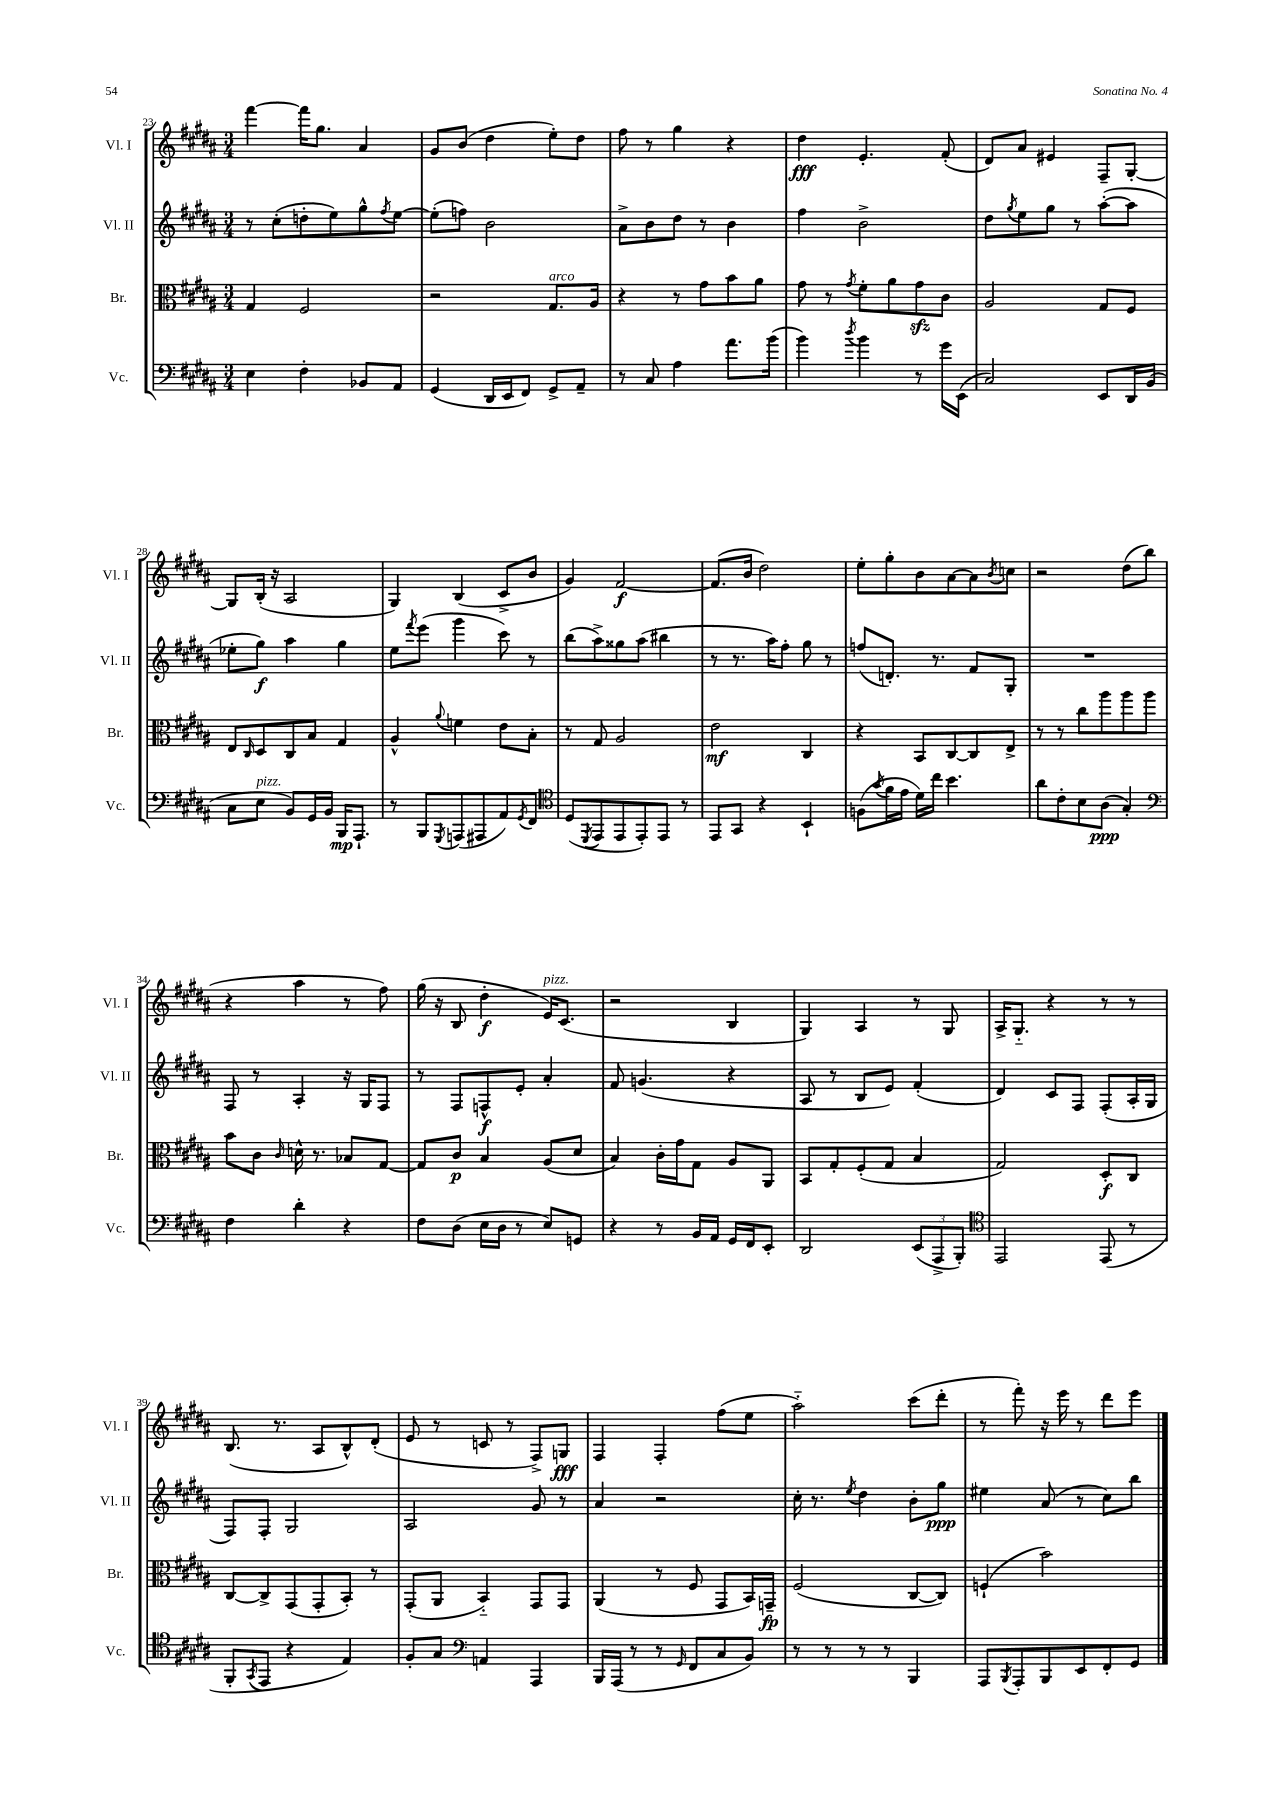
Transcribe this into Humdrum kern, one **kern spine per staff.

**kern	**kern	**kern	**kern
*staff4	*staff3	*staff2	*staff1
*clefF4	*clefC3	*clefG2	*clefG2
*k[f#c#g#d#a#]	*k[f#c#g#d#a#]	*k[f#c#g#d#a#]	*k[f#c#g#d#a#]
*M3/4	*M3/4	*M3/4	*M3/4
4E	4G#	8r	[4fff#
.	.	(8cc#'	.
4F#'	2F#	8dd'	16fff#]
.	.	.	8.gg#
.	.	8ee)	.
8BB-	.	8gg#^^	4a#
.	.	8qff#	.
8AA#	.	[8ee	.
=	=	=	=
(4GG#	2r	(8ee']	8g#
.	.	8ff)	(8b
16DD#	.	2b	4dd#
16EE	.	.	.
8FF#)	.	.	.
8GG#^	8.G#	.	8ee')
8AA#~	.	.	8dd#
.	16A#	.	.
=	=	=	=
8r	4r	8a#^	8ff#
8C#	.	8b	8r
4A#	8r	8dd#	4gg#
.	8g#	8r	.
8.a#	8b	4b	4r
.	8a#	.	.
(16b	.	.	.
=	=	=	=
4b)	8g#	4ff#	4dd#
.	8r	.	.
8qdd#	8qg#	.	.
4b	8f#'	2b^	4.e'
.	8a#	.	.
8r	8g#	.	.
16g#	8c#	.	(8f#'
(16EE	.	.	.
=	=	=	=
2C#)	2A#	8dd#	8d#)
.	.	8qgg#	.
.	.	8ee	8a#
.	.	8gg#	4e#
.	.	8r	.
8EE	8G#	([8aa#'	8F#~
16DD#	8F#	8aa#]	[8G#'
(16BB	.	.	.
=	=	=	=
8C#	8E	8ee-'	8G#]
.	16qqC#	.	.
8E	8D#	8gg#)	(16B'
.	.	.	16r
8BB)	8C#	4aa#	2A#
16GG#	8B	.	.
16BB	.	.	.
16BBB	4G#	4gg#	.
8.AAA#`	.	.	.
=	=	=	=
8r	4A#^^	8ee	4G#)
.	.	8qfff#	.
8BBB	.	(8eee	.
8qGGG#	8qqa#	.	.
(8AAA	4f	4ggg#	(4B
8AAA#	.	.	.
8AA#)	8e	8ccc#)	8c#^
8qGG#	.	.	.
8FF#	8B'	8r	8b
=	=	=	=
*clefC4	*	*	*
(8D#	8r	(8bb	4g#)
8qDD#	.	.	.
8EE	8G#	8aa#^)	.
8EE	2A#	8gg##	[2f#
8EE')	.	(8aa#	.
8EE	.	4bb#	.
8r	.	.	.
=	=	=	=
8EE	2e	8r	(8.f#]
8GG#	.	8.r	.
.	.	.	16b
4r	.	.	2dd#)
.	.	16aa#)	.
.	.	8ff#'	.
4BB`	4C#	8gg#	.
.	.	8r	.
=	=	=	=
(8F	4r	(8ff	8ee'
8qg#	.	.	.
16f#	.	8.d')	8gg#'
16e	.	.	.
16d#)	8BB	.	8b
16cc#	.	8.r	.
4.b	[8C#	.	[8a#
.	8C#]	8f#	8a#]
.	.	.	8qb
.	8E^	8G#'	8cc
=	=	=	=
8a#	8r	2.r	2r
8c#'	8r	.	.
8B	8cc#	.	.
(8A#	8aa#	.	.
4G#')	8aa#	.	(8dd#
.	8aa#	.	8bb
=	=	=	=
*clefF4	*	*	*
4F#	8b	8F#	4r
.	8c#	8r	.
.	16qqc#	.	.
4d#'	16d^^	4A#'	4aa#
.	8.r	.	.
4r	8B-	16r	8r
.	.	16G#	.
.	[8G#	8F#	8ff#)
=	=	=	=
8F#	8G#]	8r	(16gg#
.	.	.	16r
(8D#	8c#	8F#	8B
16E	4B	8F^^	4dd#'
16D#	.	.	.
8r	.	8e'	.
8E)	(8A#	4a#'	16e)
.	.	.	(8.c#
8GG	8d#	.	.
=	=	=	=
4r	4B)	8f#	2r
.	.	(4.g	.
8r	16c#'	.	.
.	16g#	.	.
16BB	8G#	.	.
16AA#	.	.	.
16GG#	8A#	4r	4B
16FF#	.	.	.
8EE'	8AA#	.	.
=	=	=	=
2DD#	8BB	8A#	4G#)
.	8G#'	8r	.
.	(8F#'	8B	4A#
.	8G#	8e)	.
(12EE	4B	(4f#'	8r
12AAA#^	.	.	.
.	.	.	8G#
12BBB')	.	.	.
=	=	=	=
*clefC4	*	*	*
2EE	2G#)	4d#)	16A#^
.	.	.	8.G#'~
.	.	8c#	4r
.	.	8F#	.
(8EE	8D#'	(8F#'	8r
8r	8C#	16A#'	8r
.	.	16G#	.
=	=	=	=
8FF#'	[8C#	8F#)	(8.B
8qGG#	.	.	.
8EE	8C#^]	8F#'	.
.	.	.	8.r
4r	(8GG#	2G#	.
.	8GG#'	.	8A#
4E)	8BB')	.	8B^^)
.	8r	.	(8d#'
=	=	=	=
8F#'	(8GG#'	2A#	8e
8G#	8AA#	.	8r
*clefF4	*	*	*
4AA	4BB'~)	.	8c
.	.	.	8r
4AAA#	8GG#	8g#	8F#^)
.	8GG#	8r	8G
=	=	=	=
16BBB	(4AA#	4a#	4F#
(16AAA#	.	.	.
8r	.	.	.
8r	8r	2r	4F#'
16qqGG#	.	.	.
8FF#	8F#	.	.
8C#	8GG#	.	(8ff#
8BB)	16BB)	.	8ee
.	16GG~	.	.
=	=	=	=
8r	(2F#	16cc#'	2aa#'~)
.	.	8.r	.
8r	.	.	.
.	.	8qee	.
8r	.	4dd#	.
8r	.	.	.
4BBB	[8C#	8b'	(8ccc#
.	8C#])	8gg#	8ddd#'
=	=	=	=
8AAA#	(4F`	4ee#	8r
8qBBB	.	.	.
8AAA#'	.	.	8fff#')
8BBB	2b)	(8a#	16r
.	.	.	16eee
8EE	.	8r	8r
8FF#'	.	8cc#)	8ddd#
8GG#	.	8bb	8eee
==	==	==	==
*-	*-	*-	*-
